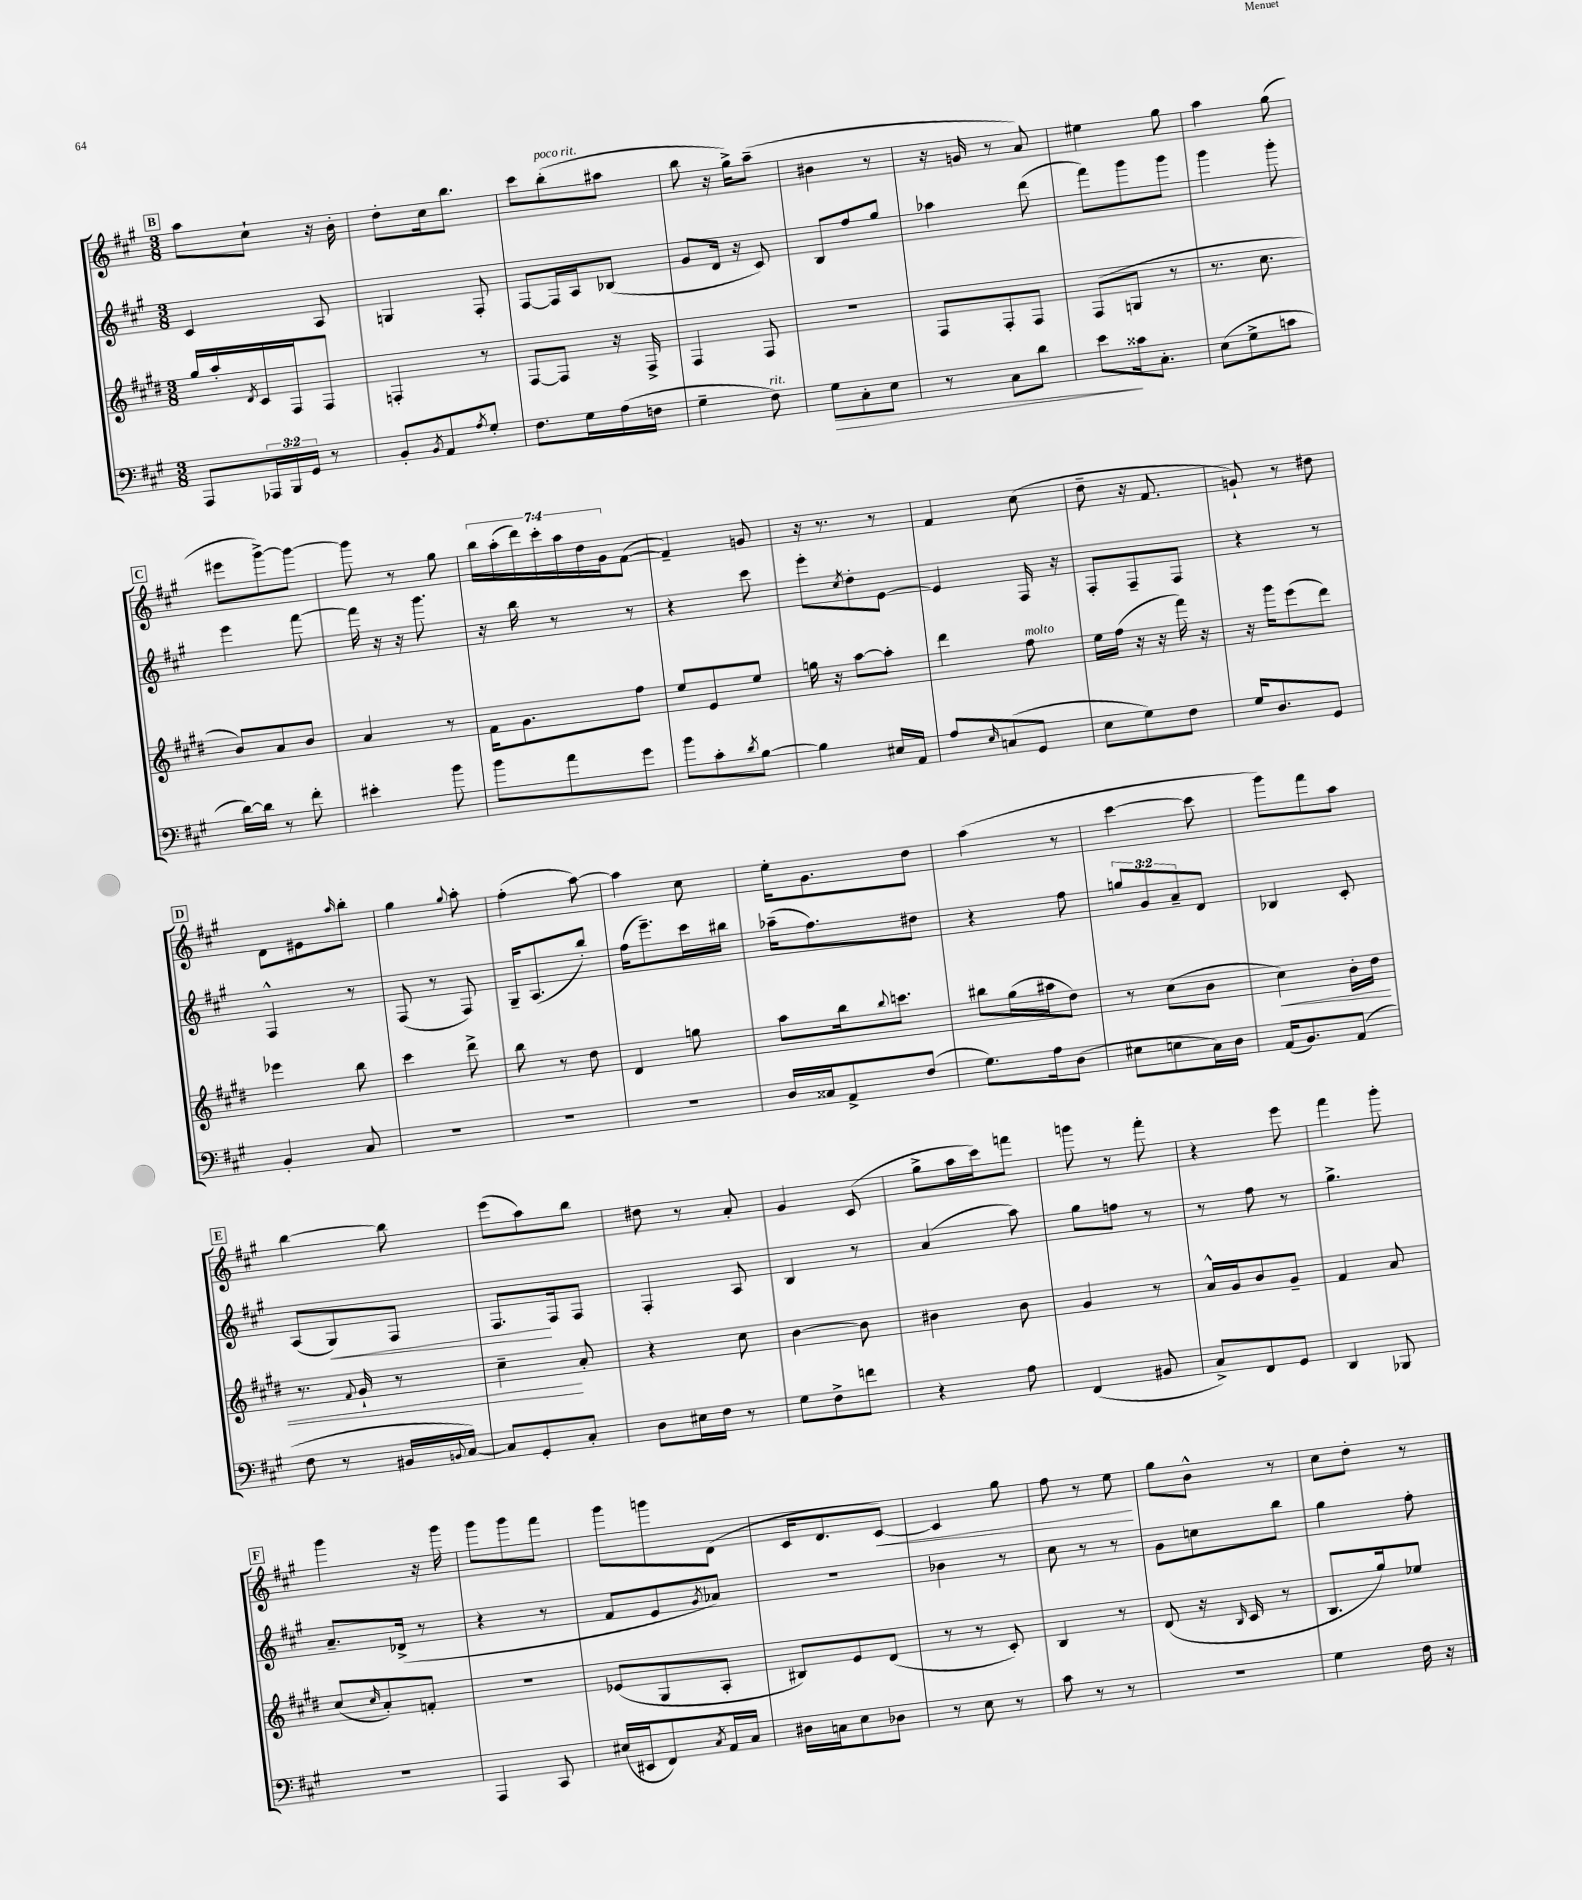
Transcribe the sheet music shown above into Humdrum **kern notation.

**kern	**kern	**kern	**kern
*staff4	*staff3	*staff2	*staff1
*clefF4	*clefG2	*clefG2	*clefG2
*k[f#c#g#]	*k[f#c#g#d#]	*k[f#c#g#]	*k[f#c#g#]
*M3/8	*M3/8	*M3/8	*M3/8
8AAA	16gg#	4c#	8aa
.	16aa'	.	.
.	8qd#	.	.
24AAA-	16c#	.	8cc#`
24BBB	.	.	.
.	16F#	.	.
24GG#	.	.	.
8r	8F#	8A	16r
.	.	.	16b'
=	=	=	=
8BB'	4F'	4G	8dd'
8qBB	.	.	.
8AA	.	.	16cc#
.	.	.	8.bb
8qA	.	.	.
8G#'	8r	8F#'	.
=	=	=	=
8.F#	[8F#	[8F#	8ccc#
.	8F#]	16F#]	(8bb'
16G#	.	16A	.
(16A	16r	(8B-	8aa#
16F	16F#^	.	.
=	=	=	=
4G#~	4F#	8g#	8bb
.	.	16d	16r
.	.	16r	16gg#^)
8F#)	8F#	8c#)	(8aa~
=	=	=	=
8G#	4.r	8B	4b#
8C#'	.	8ff#	.
8E	.	8gg#	8r
=	=	=	=
8r	8F#	4aa-	16r
.	.	.	16g
8C#	8F#'	.	8r
8d	8F#	(8ddd	8a)
=	=	=	=
8e	(8F#	8fff#)	4ee#
16c##	8G	8ggg#	.
8.C#'	.	.	.
.	8r	8ggg#	8gg#
=	=	=	=
(8E	8.r	4ggg#	4aa
8G#^	.	.	.
.	8.cc#	.	.
8c	.	8ggg#'	(8gg#
=	=	=	=
[16d)	8b)	4eee	8eee#
16d]	.	.	.
8r	8a	.	[8ggg#^)
8f#'	8b	[8fff#	8ggg#_
=	=	=	=
4e#'	4a	16fff#]	8ggg#]
.	.	16r	.
.	.	16r	8r
.	.	8.ggg#	.
8b	8r	.	8gg#
=	=	=	=
8b	16f#	16r	28bb
.	.	.	(28aa'
.	8.g#	16bb	.
.	.	.	28ddd)
.	.	.	28ccc#'
8a	.	8r	.
.	.	.	28aa
.	.	.	28dd
.	.	.	28g#
8g#	8ff#	8r	([8f#
=	=	=	=
8b	8ee	4r	4f#~])
8c#'	8e	.	.
8qd	.	.	.
[8B	8ee	8ccc#	8g
=	=	=	=
4B]	16gg	8eee'	16r
.	16r	.	8.r
.	.	8qcc#	.
.	[8aa	8dd'	.
16E#	8aa']	[8e	8r
16AA	.	.	.
=	=	=	=
8A	4ddd#	4e]	4f#
16qqE	.	.	.
(8C	.	.	.
8GG#	8ff#	16F#	(8cc#
.	.	16r	.
=	=	=	=
8E	16ee	8F#'	8dd~
.	(16ff#	.	.
8G#)	16r	8F#~	16r
.	16r	.	8.f#
8F#	16fff#)	8F#	.
.	16r	.	.
=	=	=	=
16G#	16r	4r	8g`)
8.D	16ggg#	.	.
.	(8eee	.	8r
8GG#	8ddd#)	8r	8dd#
=	=	=	=
4BB'	4eee-	4F#^^	8d
.	.	.	8e#
.	.	.	16qqaa
8C#	8bb	8r	8bb'
=	=	=	=
4.r	4ccc#	(8F#	4gg#
.	.	8r	.
.	.	.	8qqgg#
.	8ddd#^	8F#)	8aa'
=	=	=	=
4.r	8bb	16G#~	(4ff#'
.	.	(8.A	.
.	8r	.	.
.	8dd#	8bb')	[8aa)
=	=	=	=
4.r	4d#	(16ff#	4aa]
.	.	8.eee~)	.
.	8gg	16ccc#	8cc#
.	.	16bb#	.
=	=	=	=
16D	8aa	(16aa-~	16ee'
16C##	.	8.ff#)	8.g#
8AA^	16bb	.	.
.	8qqbb	.	.
.	8.ccc	.	.
(8F#	.	8dd#	8dd
=	=	=	=
8.G#)	8bb#	4r	(4aa
.	(16gg#	.	.
16A	16aa#	.	.
(8D	8dd#)	8ff#	8r
=	=	=	=
8E#	8r	12gg	[4ccc#
.	.	12g#	.
8E	(8cc#	.	.
.	.	12a~	.
16C#)	8b	8d	8ccc#]
16D	.	.	.
=	=	=	=
(16AA	4cc#)	4B-	8ggg#)
8.BB)	.	.	.
.	.	.	8fff#
(8AA	16b'	8c#'	8aa
.	16dd#	.	.
=	=	=	=
8F#	8.r	(8A	[4bb
8r	.	8G#)	.
.	8qqf#	.	.
.	16g#`	.	.
16BB#	8r	8F#	8bb]
8qqBB	.	.	.
[16C#)	.	.	.
=	=	=	=
8C#]	4cc#~	8.F#	(8eee
8GG#'	.	.	8aa)
.	.	16F#	.
8C#'	8a'	8F#	8bb
=	=	=	=
8D	4r	4F#'	8dd#
16E#	.	.	8r
16F#	.	.	.
8r	8cc#	8A	8a'
=	=	=	=
8G#	[4b	4B	4g#
8F#^	.	.	.
8f	8b]	8r	(8c#
=	=	=	=
4r	4b#	(4a	8gg#^
.	.	.	16aa
.	.	.	16ccc#)
8A	8b#	8aa)	8fff
=	=	=	=
(4FF#	4g#	8gg#	8ggg
.	.	8ff	8r
8BB#	8r	8r	8fff#'
=	=	=	=
8C#^)	16a^^	8r	4r
.	16g#	.	.
8FF#	8b	8ff#	.
8GG#	8g#~	8r	8eee
=	=	=	=
4DD	4f#	4.gg#^	4fff#
8BBB-	8a	.	8ggg#'
=	=	=	=
4.r	(8cc#	8.a~	4ggg#
.	16qqcc#	.	.
.	8a')	.	.
.	.	(16d-^	.
.	8f'	8r	16r
.	.	.	16ggg#
=	=	=	=
4AAA	4.r	4r	8ggg#
.	.	.	8ggg#
8CC#	.	8r	8fff#
=	=	=	=
(16E#	(8e-	8f#	8ggg#
16EE#	.	.	.
8FF#)	8G#	8e	8ggg
8qC#	.	8qg#	.
16AA	8A'	8a-)	(8d
16C#	.	.	.
=	=	=	=
16D#	8B#)	4.r	16c#
16C	.	.	8.d
8E	8e	.	.
8D-	(8d#	.	[8c#)
=	=	=	=
8r	8r	4b-	4c#]
8E	8r	.	.
8r	8c#')	8r	8gg#
=	=	=	=
8c#	4B	8cc#	8ff#
8r	.	8r	8r
8r	8r	8r	8ee
=	=	=	=
4.r	(8d#	8g#	8gg#
.	16r	8cc	8b^^
.	16qqB	.	.
.	16c#	.	.
.	8r	8bb	8r
=	=	=	=
4G#	8.B	4gg#	8cc#
.	.	.	8dd'
.	16gg#)	.	.
16F#	8ee-	8ff#'	8r
16r	.	.	.
==	==	==	==
*-	*-	*-	*-
